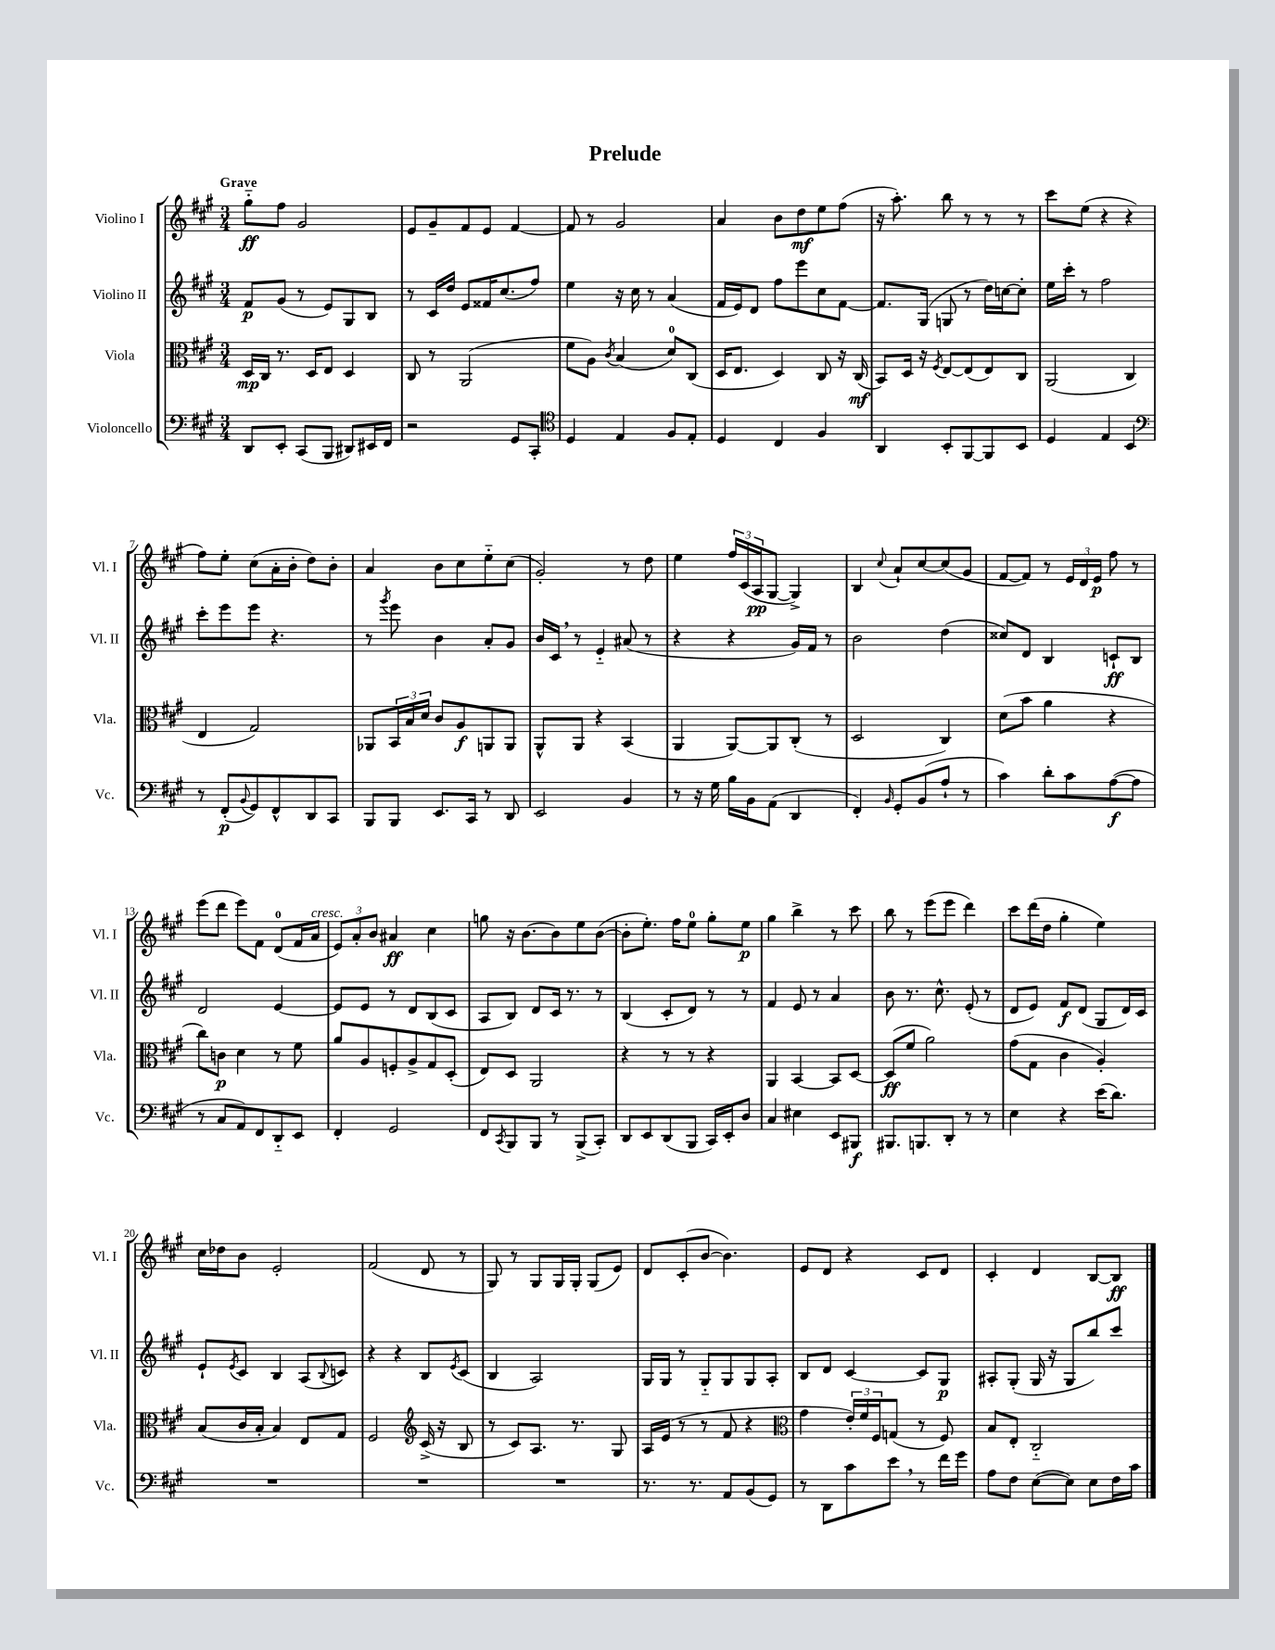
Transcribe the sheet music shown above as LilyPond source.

\header { title = "Prelude" }
<<
\new StaffGroup <<
\new Staff = "s0" \with { instrumentName = "Violino I" shortInstrumentName = "Vl. I" } {
    \clef treble \key a \major \numericTimeSignature \time 3/4 \tempo "Grave"
    gis''8-_\ff fis''8 gis'2 |
    e'8 gis'8-- fis'8 e'8 fis'4~ |
    fis'8 r8 gis'2 |
    a'4 b'8 d''8\mf e''8 fis''8( |
    r16 a''8.-.) b''8 r8 r8 r8 |
    cis'''8 e''8( r4 r4 |
    fis''8) e''8-. cis''8( a'16-. b'16-. d''8) b'8-. |
    a'4 b'8 cis''8 e''8-_ cis''8( |
    gis'2-.) r8 d''8 |
    e''4 \tuplet 3/2 { fis''16 cis'16( a16\pp } gis8~ gis4->) |
    b4 \appoggiatura { cis''8 } a'8-! cis''8~ cis''8( gis'8 |
    fis'8~ fis'8) r8 \tuplet 3/2 { e'16 d'16 e'16\p } fis''8 r8 |
    e'''8( d'''8 e'''8) fis'8 d'8-0( fis'16 a'16^\markup { \italic "cresc." } |
    \tuplet 3/2 { e'8) a'8-. b'8 } ais'4\ff cis''4 |
    g''8 r16 b'8.~ b'8 e''8 b'8~( |
    b'8-. e''8.-.) fis''16 e''8-0 gis''8-. e''8\p |
    gis''4 b''4-> r8 cis'''8 |
    b''8 r8 e'''8( e'''8 d'''4) |
    cis'''8 d'''16( d''16 gis''4-. e''4) |
    cis''16 des''16 b'8 e'2-. |
    fis'2( d'8 r8 |
    gis8) r8 gis8 gis16 gis16-. gis8( e'8) |
    d'8 cis'8-.( b'8~ b'4.) |
    e'8 d'8 r4 cis'8 d'8 |
    cis'4-. d'4 b8~ b8\ff \bar "|." |
}
\new Staff = "s1" \with { instrumentName = "Violino II" shortInstrumentName = "Vl. II" } {
    \clef treble \key a \major \numericTimeSignature \time 3/4
    fis'8\p gis'8( r8 e'8) gis8 b8 |
    r8 cis'16 d''16 e'8 fisis'16 cis''8.( fis''8) |
    e''4 r16 cis''16 r8 a'4( |
    fis'16 e'16) d'8 fis''8 e'''8 cis''8 fis'8~ |
    fis'8. gis16( g8 r8 d''16) c''16~ c''8-. |
    e''16 cis'''16-. r8 fis''2 |
    cis'''8-. e'''8 e'''8 r4. |
    r8 \acciaccatura { gis'''8 } e'''8 b'4 a'8-. gis'8 |
    b'16 cis'16 \breathe r8 e'4-_ ais'8( r8 |
    r4 r4 gis'16) fis'16 r8 |
    b'2 d''4( |
    cisis''8) d'8 b4 c'8-!\ff b8 |
    d'2 e'4~ |
    e'8 e'8 r8 d'8 b8( cis'8 |
    a8 b8) d'8 cis'16 r8. r8 |
    b4( cis'8-. d'8) r8 r8 |
    fis'4 e'8 r8 a'4 |
    b'8 r8. cis''8.-^ e'8-.( r8 |
    d'8 e'8) fis'8\f d'8( gis8 d'16) cis'16 |
    e'8-! \acciaccatura { e'8 } cis'8 b4 a8( \appoggiatura { b8 } c'8) |
    r4 r4 b8 \acciaccatura { e'8 } cis'8( |
    b4 a2) |
    gis16 gis16 r8 gis8-_ gis8 gis8 a8-. |
    b8 d'8 cis'4~ cis'8 gis8\p |
    ais8-. gis8-.( gis16 r16 gis8 b''8) cis'''8 \bar "|." |
}
\new Staff = "s2" \with { instrumentName = "Viola" shortInstrumentName = "Vla." } {
    \clef alto \key a \major \numericTimeSignature \time 3/4
    d16\mp cis16 r8. d16 e8 d4 |
    cis8 r8 a,2( |
    fis'8 a8) \acciaccatura { cis'8 } b4( d'8-0) cis8( |
    d16 e8. d4) cis8 r16 cis16\mf( |
    b,8) d16 r16 \acciaccatura { fis8 } e8~ e8( e8) cis8 |
    a,2( cis4 |
    e4 gis2) |
    aes,8 \tuplet 3/2 { b,16 b16 d'16 } cis'8 a8\f a,8 a,8 |
    a,8-^ a,8 r4 b,4( |
    a,4 a,8~) a,8 cis8-.( r8 |
    d2 cis4) |
    d'8( b'8 a'4 r4 |
    cis''8) c'8\p d'4 r8 fis'8 |
    a'8 a8 f8-. a8-> gis8 d8-.( |
    e8) d8 a,2 |
    r4 r8 r8 r4 |
    a,4 b,4~ b,8 d8~ |
    d8\ff( fis'8 a'2) |
    gis'8( gis8 cis'4 a4-.) |
    b8( cis'16 b16-. b4) e8 gis8 |
    fis2 \clef treble cis'16->( r16 b8 |
    r8 cis'8) a8. r8. gis8 |
    a16 e'16( r8 r8 fis'8 r4 |
    \clef alto gis'4 \tuplet 3/2 { e'16-.) fis'16 fis16 } g8( r8 fis8) |
    b8 e8-. cis2-_ \bar "|." |
}
\new Staff = "s3" \with { instrumentName = "Violoncello" shortInstrumentName = "Vc." } {
    \clef bass \key a \major \numericTimeSignature \time 3/4
    d,8 e,8-. cis,8( b,,8 dis,8) eis,16 fis,16 |
    r2 gis,8 cis,8-. |
    \clef tenor d4 e4 fis8 e8-. |
    d4 cis4 fis4 |
    a,4 b,8-. fis,8~ fis,8 b,8 |
    d4 e4 b,4 |
    \clef bass r8 fis,8-.\p( \appoggiatura { b,8 } gis,8) fis,8-^ d,8 cis,8 |
    b,,8 b,,8 e,8. cis,16 r8 d,8 |
    e,2 b,4 |
    r8 r16 gis16 b16 b,16 a,8( d,4 |
    fis,4-.) \grace { b,16 } gis,8-. b,8( a8-! r8 |
    cis'4) d'8-. cis'8 a8~\f( a8 |
    r8 cis8 a,8) fis,8 d,8-_ e,8 |
    fis,4-. gis,2 |
    fis,8 \acciaccatura { cis,8 } b,,8 b,,8 r8 b,,8->( cis,8-.) |
    d,8 e,8 d,8( b,,8 cis,16) e,16-. d8 |
    cis4 eis4 e,8 bis,,8\f |
    bis,,8. b,,8. d,8-. r8 r8 |
    e4 r4 e'16( d'8.) |
    R2. |
    R2. |
    R2. |
    r8. r8. a,8 b,8( gis,8) |
    r8 d,8 cis'8 e'8 \breathe r8 fis'16 gis'16 |
    a8 fis8 e8~( e8) e8 fis16 cis'16 \bar "|." |
}
>>
>>
